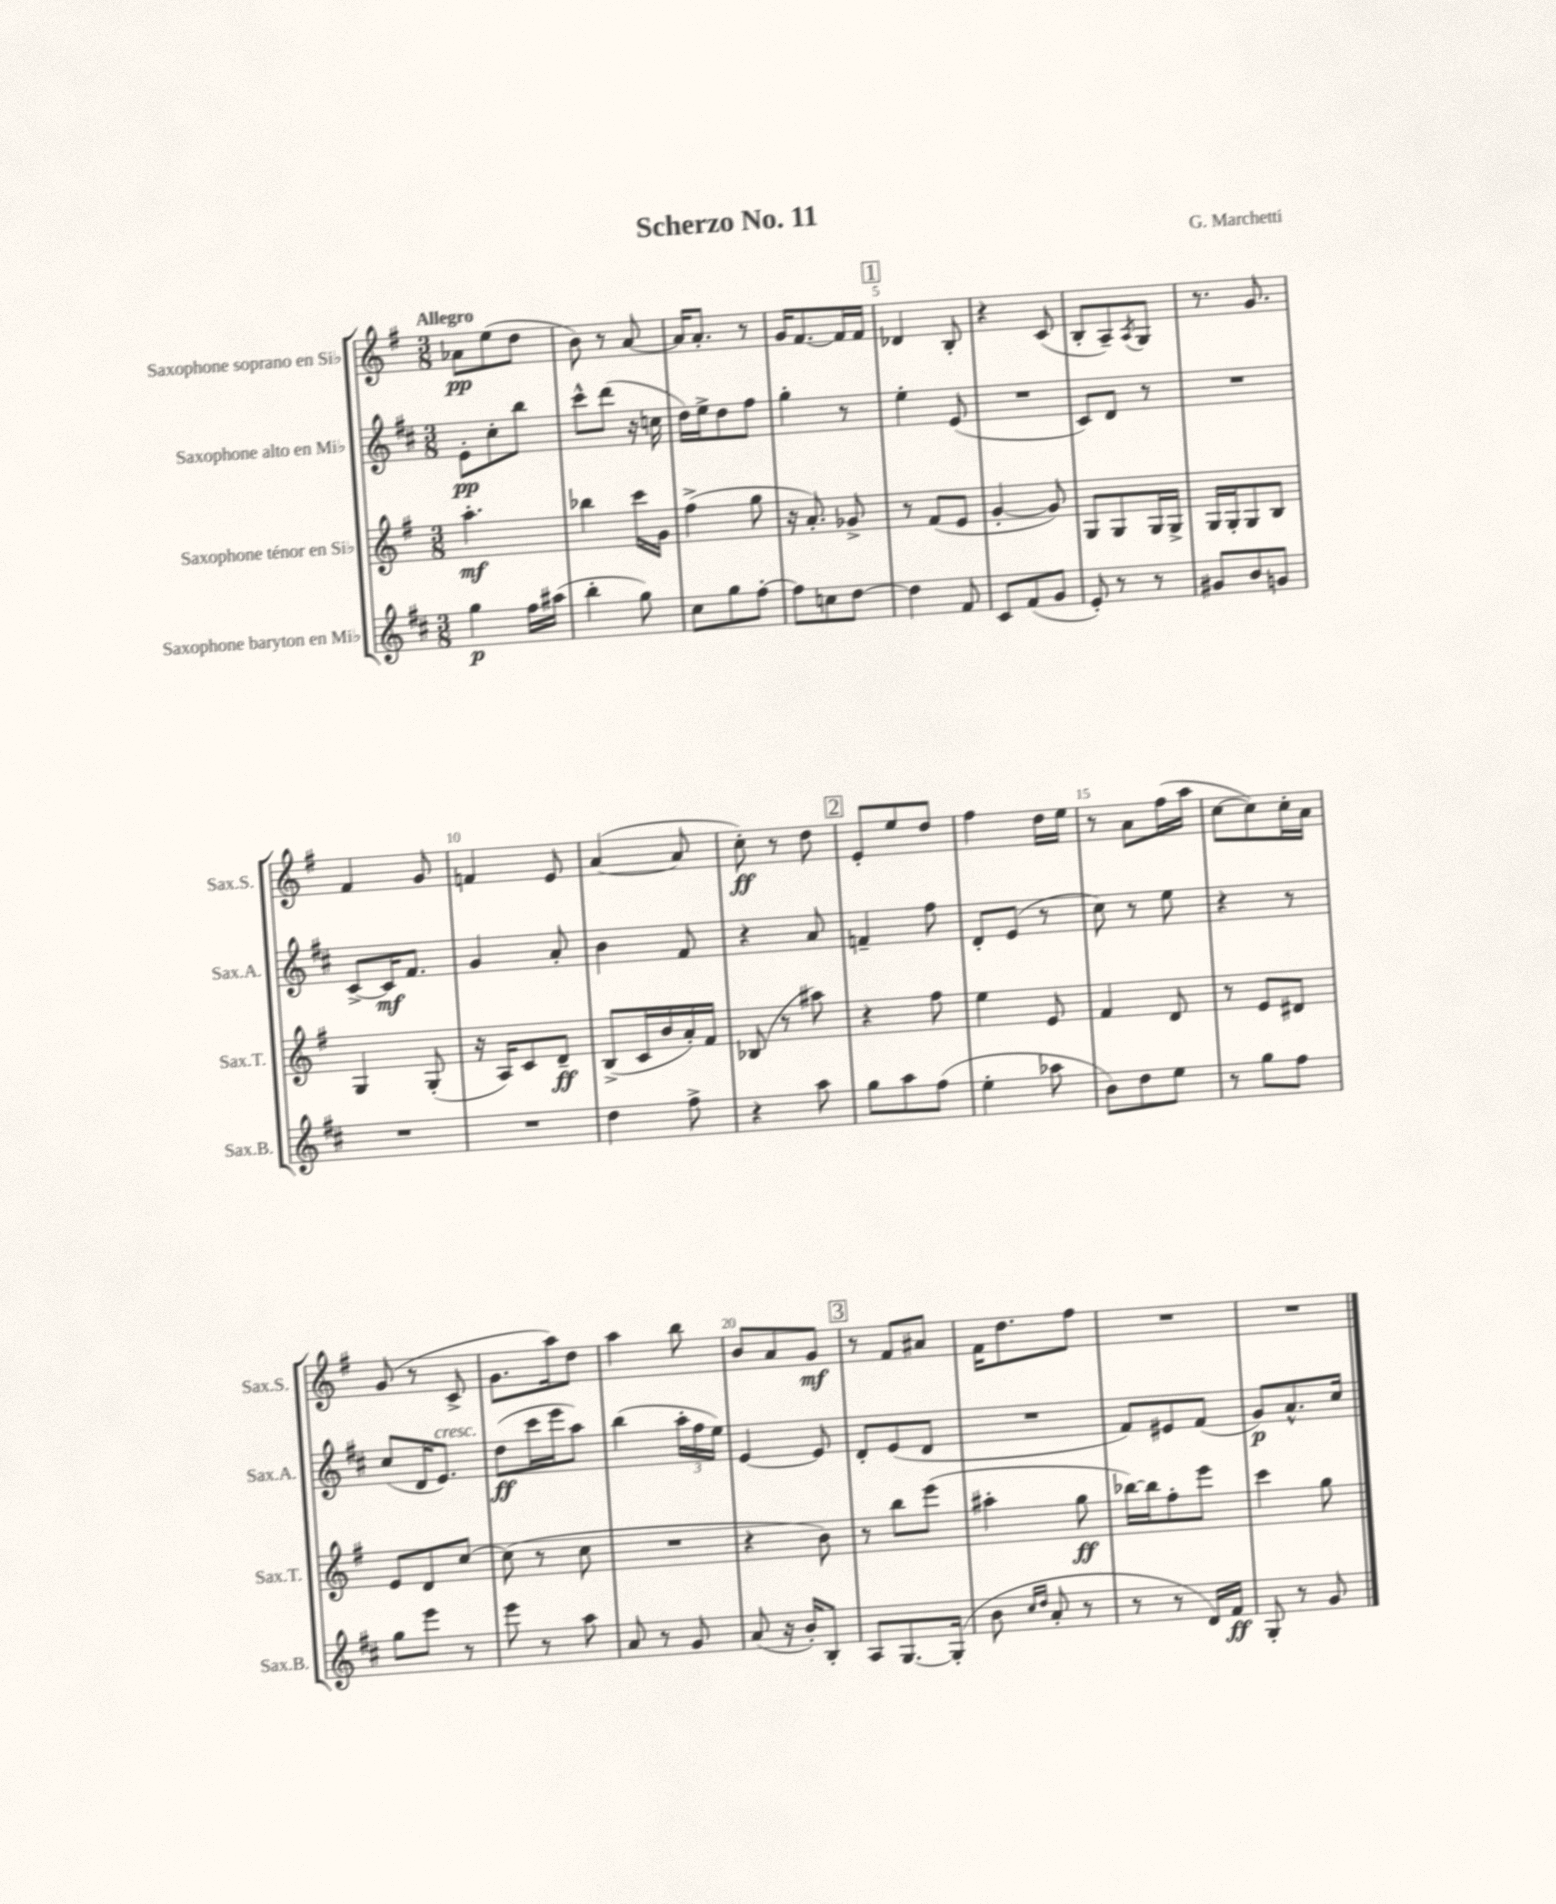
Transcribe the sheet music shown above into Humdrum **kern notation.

**kern	**kern	**kern	**kern
*staff4	*staff3	*staff2	*staff1
*clefG2	*clefG2	*clefG2	*clefG2
*k[f#c#]	*k[f#]	*k[f#c#]	*k[f#]
*M3/8	*M3/8	*M3/8	*M3/8
4gg	4.aa'	8e'	8a-
.	.	8cc#'	(8ee
16ff#	.	8bb	8dd
(16aa#	.	.	.
=	=	=	=
4bb'	4bb-	8ccc#^^	8b)
.	.	(8ddd	8r
8gg)	16ccc	16r	[8a
.	16g	16cc	.
=	=	=	=
8cc#	(4ff#^	16dd)	16a]
.	.	16ee^	8.a'
8gg	.	8dd	.
[8ff#'	8gg	8ff#	8r
=	=	=	=
8ff#]	16r	4gg'	16g
.	8.a')	.	[8.f#
8cc	.	.	.
[8dd	8g-^	8r	16f#]
.	.	.	16f#
=	=	=	=
4dd]	8r	4ee'	4d-
.	(8f#	.	.
8f#	8e	(8e	8B'
=	=	=	=
8c#	[4g'	4.r	4r
(8f#	.	.	.
8g	8g])	.	(8c
=	=	=	=
8e')	8G	8c#)	8B'
8r	8G	8d	8A~)
.	.	.	8qA
8r	16G	8r	8G
.	16G^	.	.
=	=	=	=
8g#	16G	4.r	8.r
.	16G'	.	.
8b	8G	.	.
.	.	.	8.g
8g	8B	.	.
=	=	=	=
4.r	4G	[8c#^	4f#
.	.	16c#]	.
.	.	8.f#	.
.	(8G'	.	8g
=	=	=	=
4.r	16r	4g	4f
.	16A)	.	.
.	8c	.	.
.	8d~	8a'	8e
=	=	=	=
4dd	(8B^	4b	([4a
.	16c	.	.
.	16b	.	.
8ff#^	16a')	8f#	8a]
.	16f#	.	.
=	=	=	=
4r	(8B-	4r	8cc')
.	8r	.	8r
8aa	8aa#)	8a	8dd
=	=	=	=
8gg	4r	4f~	8e'
8aa	.	.	8ee
(8ff#	8ff#	8ff#	8dd
=	=	=	=
4ee'	4ee	8d'	4ff#
.	.	(8e	.
8aa-	8e	8r	16dd
.	.	.	16ee
=	=	=	=
8b)	4f#	8cc#)	8r
8dd	.	8r	8a
8ee	8d	8ee	(16ff#
.	.	.	16aa
=	=	=	=
8r	8r	4r	[8cc
8gg	8e	.	8cc])
8ff#	8d#	8r	16cc'
.	.	.	16a
=	=	=	=
8gg	8e	(8cc#	(8g
8eee	8d	16d	8r
.	.	8.e)	.
8r	[8cc	.	8c^
=	=	=	=
8eee	(8cc]	(8dd	8.g
8r	8r	16ccc#	.
.	.	16eee	16aa)
8aa	8cc	8aa)	8dd
=	=	=	=
8a	4.r	(4bb	4aa
8r	.	.	.
8g	.	24aa'	8bb
.	.	24ff#	.
.	.	24ee)	.
=	=	=	=
(8a	4r	[4e	8b
16r	.	.	8a
16b')	.	.	.
8B'	8b)	8e]	8g
=	=	=	=
8A	8r	8d'	8r
[8.G	8bb	(8e	8f#
.	(8eee	8d	8a#
(16G']	.	.	.
=	=	=	=
8b	4aa#'	4.r	16f#
.	.	.	8.dd
16qqcc#	.	.	.
16qqdd	.	.	.
8a'	.	.	.
8r	8gg	.	8ff#
=	=	=	=
8r	[16bb-)	8f#)	4.r
.	16bb-]	.	.
8r	8ff#'	8e#	.
16d)	8eee	(8f#	.
16f#	.	.	.
=	=	=	=
8G'	4ccc	8g)	4.r
8r	.	8.a^^	.
8g	8gg	.	.
.	.	16cc#	.
==	==	==	==
*-	*-	*-	*-
